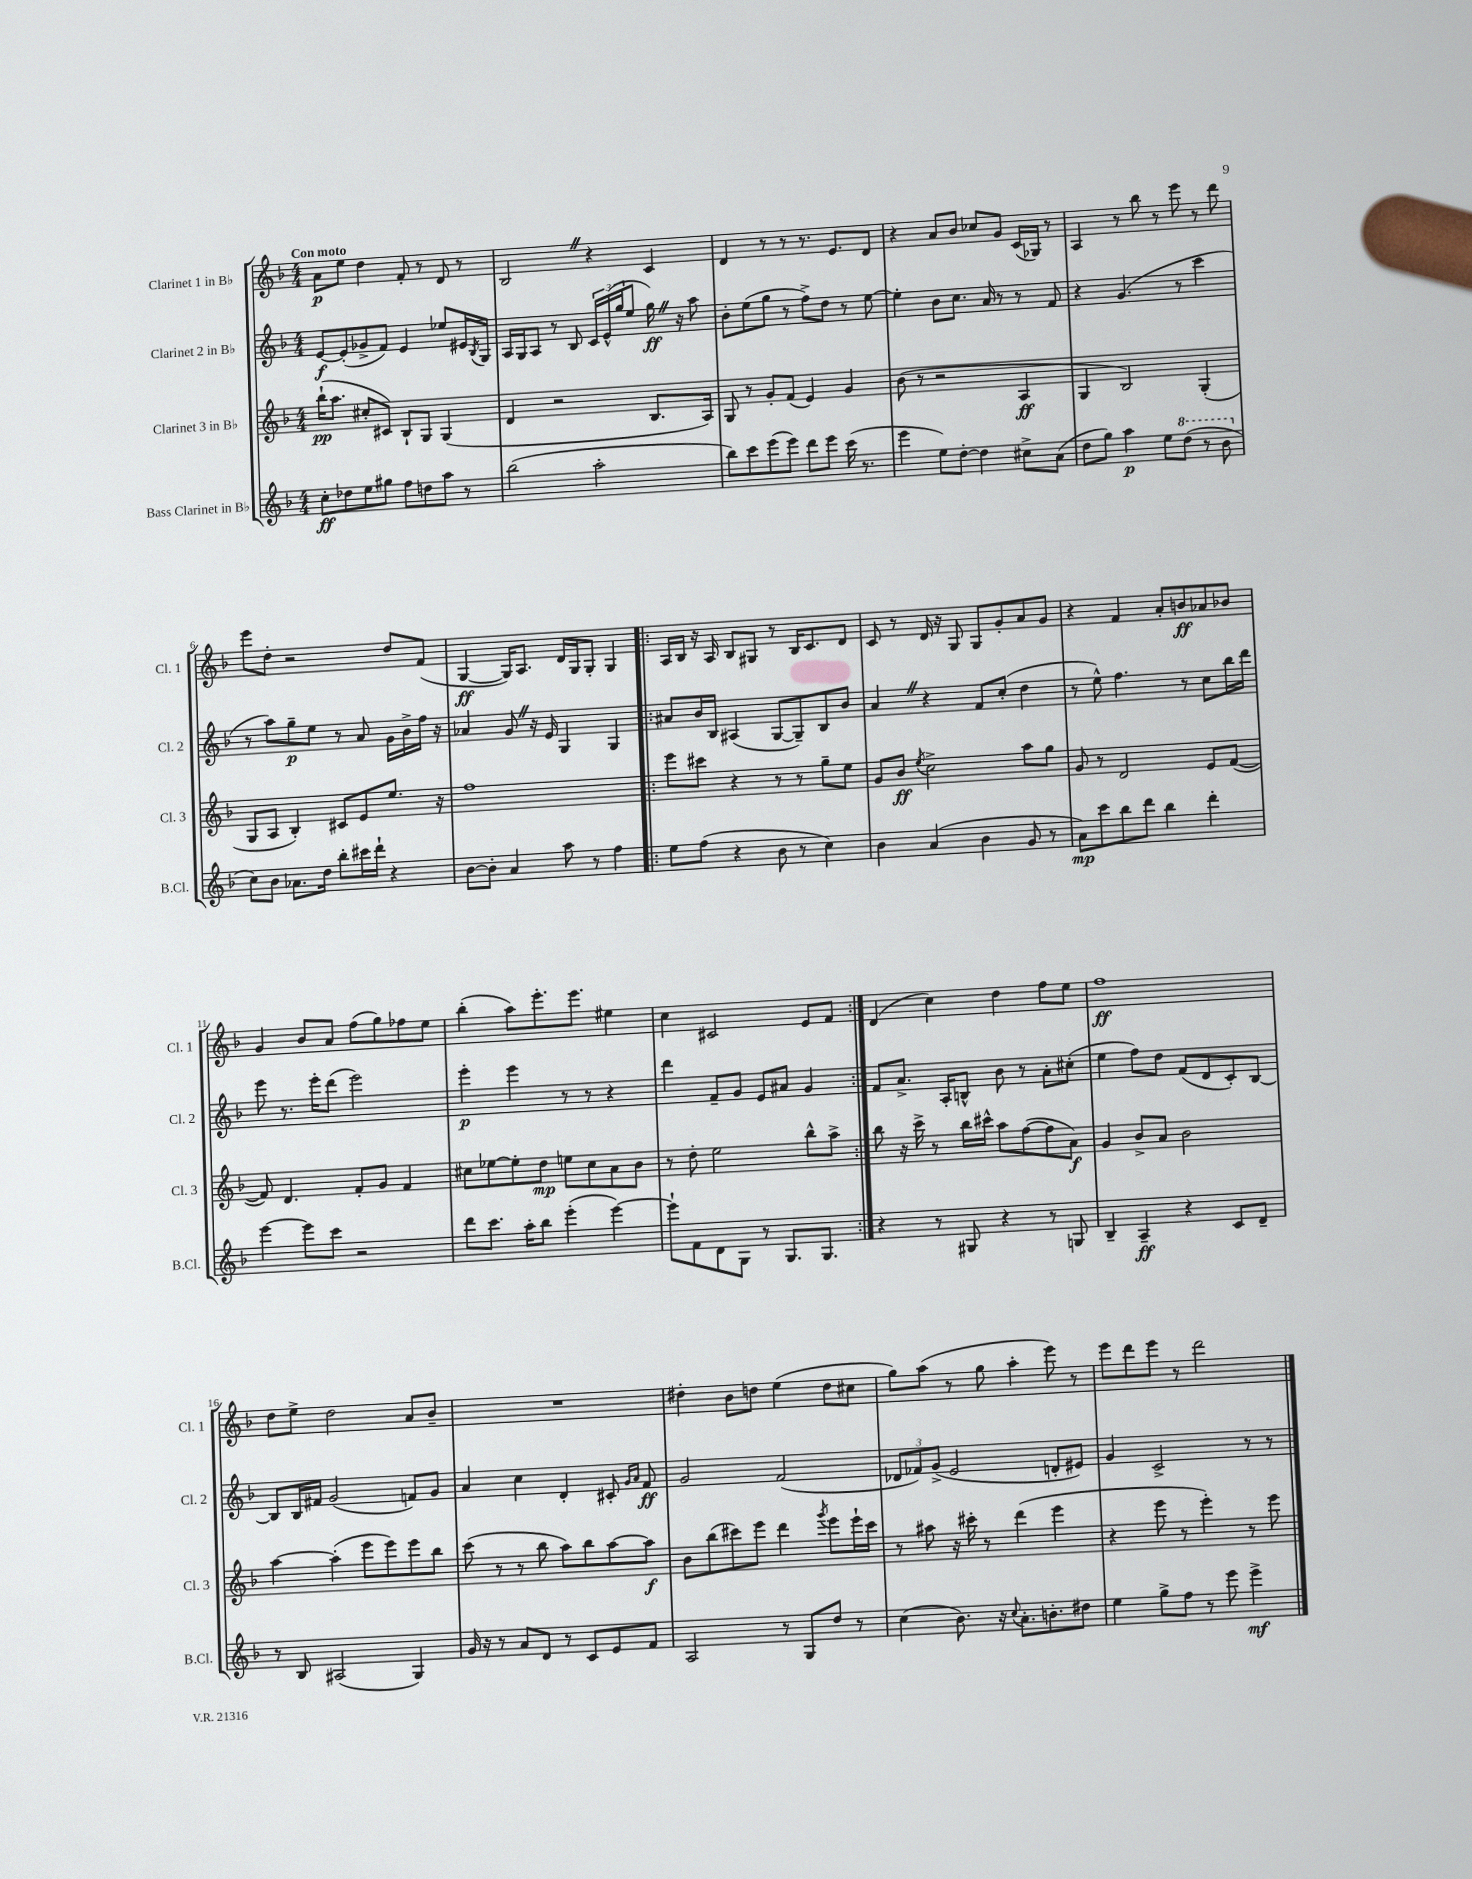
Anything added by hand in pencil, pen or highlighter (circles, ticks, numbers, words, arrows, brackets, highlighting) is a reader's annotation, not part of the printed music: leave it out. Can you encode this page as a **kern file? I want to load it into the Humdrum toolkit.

**kern	**kern	**kern	**kern
*staff4	*staff3	*staff2	*staff1
*clefG2	*clefG2	*clefG2	*clefG2
*k[b-]	*k[b-]	*k[b-]	*k[b-]
*M4/4	*M4/4	*M4/4	*M4/4
8cc'	(16bb-`	[8e	8a
.	8.aa	.	.
8dd-	.	(8e']	8ee
8ee	8cc#'	8g-^	4dd
8gg#	8c#)	8f)	.
8ff	8B-`	4e	8f'
8dd	8G	.	8r
8aa	(4G	8ee-	8d
8r	.	16e#	8r
.	.	8qB-	.
.	.	16G	.
=	=	=	=
(2bb-	4d	16A	2B-
.	.	16G	.
.	.	8A	.
.	2r	8r	.
.	.	8B-	.
2aa'	.	24c	4r
.	.	(24e^^	.
.	.	24gg	.
.	.	8ee	.
.	8.B-	16gg)	4c
.	.	16r	.
.	.	8aa	.
.	16A)	.	.
=	=	=	=
8bb-)	8G	8b-'	4d
8ccc	8r	(8ee	.
(8eee	8g'	8gg	8r
8eee)	(8f	8r	8r
8ddd	4e)	8ff^)	8.r
8eee	.	8dd	.
.	.	.	8.e
(16ccc	4g	8r	.
8.r	.	.	.
.	.	[8ee	8d
=	=	=	=
4eee	(8b-	4ee']	4r
.	8r	.	.
8ee)	2r	8b-	8a
[8dd'	.	8.cc	8b-
4dd]	.	.	8cc-
.	.	16a	.
.	.	8r	8g
8cc#^	4A	8r	(16c
.	.	.	16G-)
(8a	.	8f	8r
=	=	=	=
8dd	4G	4r	4A
8gg)	.	.	.
4aa	2B-)	(4.g	8r
.	.	.	8bb-
8ee	.	.	8r
(8ddd	.	8r	8eee
8r	(4G'	4ccc	8r
8bb-	.	.	8ddd
=	=	=	=
8cc)	8G	8r	8eee
8b-	8A	8aa)	8dd'
8.a-	4B-')	8gg~	2r
.	.	8ee	.
16dd	.	.	.
8bb-'	8c#	8r	.
16ccc#	8e	8a	.
16ddd`	.	.	.
4r	8.ee	16g	8dd
.	.	16b-^	.
.	.	16ff	(8f
.	16r	16r	.
=	=	=	=
[8b-	1ff	4a-	[4G
8b-']	.	.	.
4a	.	8g	16G])
.	.	.	8.A
.	.	16r	.
.	.	16e	.
8aa	.	4G	16d
.	.	.	16G
8r	.	.	8G'
4ff	.	4G	4G
=!|:	=!|:	=!|:	=!|:
8ee	8eee	8a#	16A
.	.	.	16B-
(8ff	8ccc#	16b-	16r
.	.	16B-	16A
4r	4r	(4A#	8B-
.	.	.	8G#
8b-	8r	[8G	8r
8r	8r	8G~])	16B-
.	.	.	8.c
4cc)	8gg~	8B-	.
.	8ee	8b-	8d
=	=	=	=
4b-	8g	4a	8c
.	8b-	.	8r
.	8qee	.	.
(4a	2cc^	4r	16d
.	.	.	16r
.	.	.	8G
4b-	.	8f	8G
.	.	(8cc'	8g'
8g	8aa	4dd	8a
8r	8gg	.	8g
=	=	=	=
8a)	8g	8r	4r
8ccc	8r	8ee^^)	.
8bb-	2d	4.ff	4f
8ddd	.	.	.
4bb-	.	.	8a'
.	.	8r	8b
4ddd'	8e	8cc	8a-
.	([8f	16bb-	8b-
.	.	16ddd	.
=	=	=	=
[4eee	8f])	8eee	4g
.	4.d	8.r	.
8eee]	.	.	8b-
.	.	16eee'	.
8ccc	.	(8ddd	8a
2r	8f'	2eee)	(8ff
.	8g	.	8gg)
.	4f	.	8ff-
.	.	.	8ee
=	=	=	=
8ddd	8cc#	4eee'	(4bb-'
8.ccc	[8ee-	.	.
.	8ee-']	4eee	8aa)
16aa'	.	.	.
8bb-	8dd	.	8.eee'
(4eee'	8ee	8r	.
.	.	.	8.eee
.	8cc#	8r	.
[4eee)	8a	4r	4ee#
.	8b-	.	.
=	=	=	=
8eee`]	8r	4ddd	4cc
8f	8dd'	.	.
8d	2ee	8f~	2c#
8G	.	8g	.
8r	.	8e	.
8.G	.	8a#	.
.	8bb-^^	4g	8e
8.G	.	.	.
.	8aa^	.	8f
=:|!	=:|!	=:|!	=:|!
4r	8bb-	8f	(4d
.	16r	8.a^	.
.	16ccc^	.	.
8r	8r	.	4cc)
.	.	16A'	.
8G#	16bb-	8B^^	.
.	16ccc#^^	.	.
4r	8aa	8b-	4dd
.	([8ff	8r	.
8r	8ff]	8a'	8ff
8G	8a)	(8cc#'	8ee
=	=	=	=
4B-~	4g	4ee	1ff
4A~	8b-^	8ff)	.
.	8a	8dd	.
4r	2b-	(8f	.
.	.	8d	.
8c	.	8c')	.
8d~	.	[8B-	.
=	=	=	=
8r	[4aa	8B-]	8dd
8B-	.	16B-	8ee^
.	.	16f#	.
(2A#	(4aa']	(2g	2dd
.	8eee	.	.
.	8eee)	.	.
4G)	8eee	8f)	8a
.	8bb-	8g	8b-~
=	=	=	=
16g	(8ccc	4a	1r
16r	.	.	.
8r	8r	.	.
8a	8r	4cc	.
8d	8bb-	.	.
8r	8aa)	4d'	.
8c	8bb-	.	.
8e	[8aa	8c#'	.
.	.	16qqg	.
.	.	16qqa	.
8f	8aa]	8f	.
=	=	=	=
2A	8b-	2g	4dd#'
.	(8bb-	.	.
.	8ccc#)	.	8b-
.	8eee	.	8dd
8r	4ddd	(2f	(4ee
8G	.	.	.
.	8qggg	.	.
8dd	8eee	.	8dd
8r	16eee`	.	8cc#
.	16ccc#	.	.
=	=	=	=
(4cc	8r	12d-	8gg)
.	.	12f-)	.
.	8aa#	.	(8aa
.	.	(12g^	.
8.b-)	16r	2e	8r
.	16ccc#'	.	.
.	8r	.	8gg
16r	.	.	.
8qqcc	.	.	.
8.a'	(4ddd	.	4aa'
8.b'	.	.	.
.	4eee	8d'	8eee)
8dd#	.	8e#)	8r
=	=	=	=
4ee	4r	4g	8eee
.	.	.	8ddd
8gg^	8eee	2c^	8eee
8ff	8r	.	8r
8r	4eee')	.	2ddd
8eee	.	.	.
4eee^	8r	8r	.
.	8eee	8r	.
==	==	==	==
*-	*-	*-	*-
